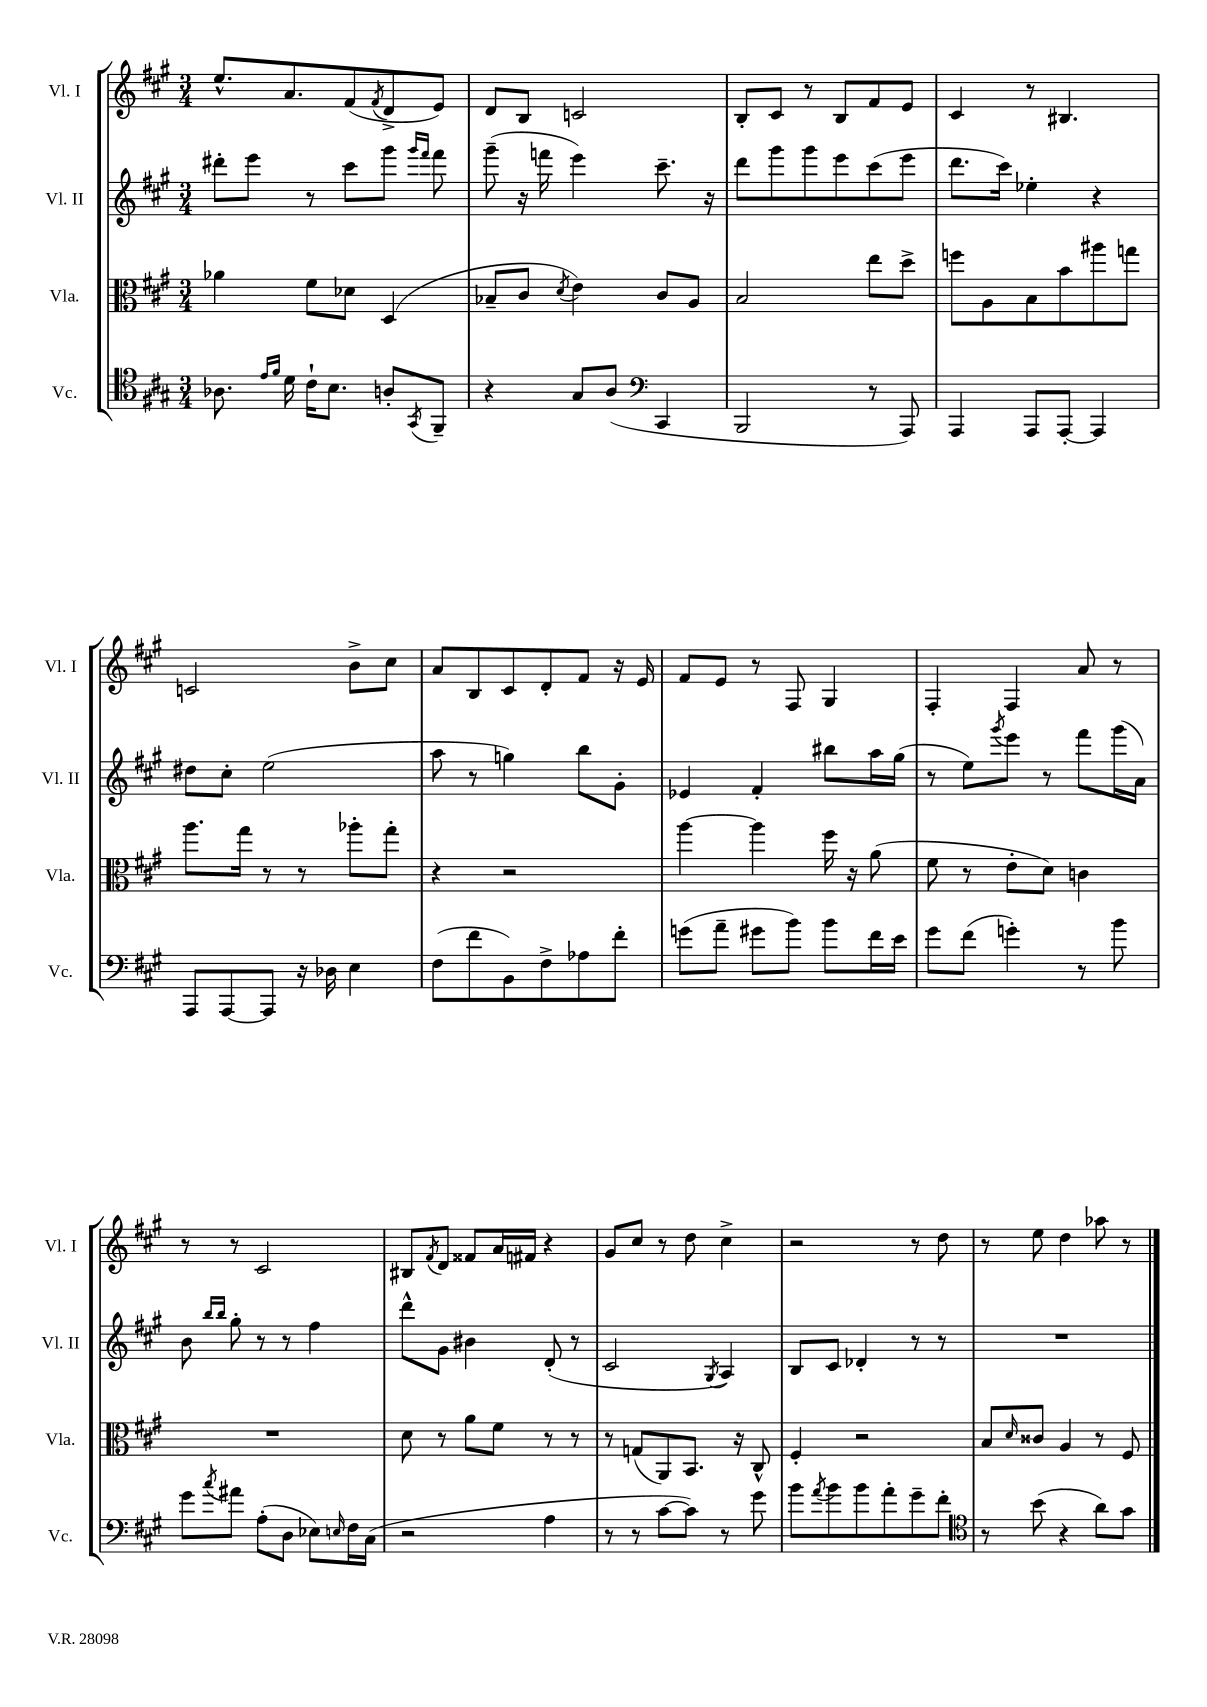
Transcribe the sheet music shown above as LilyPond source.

<<
\new StaffGroup <<
\new Staff = "s0" \with { instrumentName = "Vl. I" shortInstrumentName = "Vl. I" } {
    \clef treble \key a \major \numericTimeSignature \time 3/4
    e''8.-^ a'8. fis'8( \acciaccatura { fis'8 } d'8-> e'8) |
    d'8 b8 c'2 |
    b8-. cis'8 r8 b8 fis'8 e'8 |
    cis'4 r8 bis4. |
    c'2 b'8-> cis''8 |
    a'8 b8 cis'8 d'8-. fis'8 r16 e'16 |
    fis'8 e'8 r8 fis8 gis4 |
    fis4-. fis4 a'8 r8 |
    r8 r8 cis'2 |
    bis8 \acciaccatura { fis'8 } d'8 fisis'8 a'16 fis'16 r4 |
    gis'8 cis''8 r8 d''8 cis''4-> |
    r2 r8 d''8 |
    r8 e''8 d''4 aes''8 r8 \bar "|." |
}
\new Staff = "s1" \with { instrumentName = "Vl. II" shortInstrumentName = "Vl. II" } {
    \clef treble \key a \major \numericTimeSignature \time 3/4
    dis'''8-. e'''8 r8 cis'''8 gis'''8 \grace { gis'''16 fis'''16 } fis'''8 |
    gis'''8--( r16 f'''16 e'''4) cis'''8.-- r16 |
    d'''8 gis'''8 gis'''8 e'''8 cis'''8( e'''8 |
    d'''8. cis'''16) ees''4-. r4 |
    dis''8 cis''8-. e''2( |
    a''8 r8 g''4) b''8 gis'8-. |
    ees'4 fis'4-. bis''8 a''16 gis''16( |
    r8 e''8) \acciaccatura { gis'''8 } e'''8 r8 fis'''8 gis'''16( a'16) |
    b'8 \grace { b''16 b''16 } gis''8-. r8 r8 fis''4 |
    d'''8-^ gis'8 bis'4 d'8-.( r8 |
    cis'2 \acciaccatura { gis8 } a4) |
    b8 cis'8 des'4-. r8 r8 |
    R2. \bar "|." |
}
\new Staff = "s2" \with { instrumentName = "Vla." shortInstrumentName = "Vla." } {
    \clef alto \key a \major \numericTimeSignature \time 3/4
    aes'4 fis'8 des'8 d4( |
    bes8-- cis'8 \acciaccatura { d'8 } e'4) cis'8 a8 |
    b2 e''8 d''8-> |
    f''8 a8 b8 b'8 ais''8 g''8 |
    a''8. gis''16 r8 r8 aes''8-. gis''8-. |
    r4 r2 |
    a''4~ a''4 fis''16 r16 a'8( |
    fis'8 r8 e'8-. d'8) c'4 |
    R2. |
    d'8 r8 a'8 fis'8 r8 r8 |
    r8 g8( a,8) b,8. r16 cis8-^ |
    fis4-. r2 |
    b8 \grace { d'16 } cisis'8 a4 r8 fis8 \bar "|." |
}
\new Staff = "s3" \with { instrumentName = "Vc." shortInstrumentName = "Vc." } {
    \clef tenor \key a \major \numericTimeSignature \time 3/4
    aes8. \grace { e'16 fis'16 } d'16 cis'16-! b8. a8-. \acciaccatura { gis,8 } fis,8-- |
    r4 gis8 a8( \clef bass cis,4 |
    b,,2 r8 a,,8) |
    a,,4 a,,8 a,,8~-. a,,4 |
    a,,8 a,,8~ a,,8 r16 des16 e4 |
    fis8( fis'8 b,8) fis8-> aes8 fis'8-. |
    g'8( a'8-- gis'8 b'8) b'8 fis'16 e'16 |
    gis'8 fis'8( g'4-.) r8 b'8 |
    gis'8 \acciaccatura { cis''8 } ais'8 a8-.( d8 ees8) \grace { e16 } fis16 cis16( |
    r2 a4 |
    r8 r8 cis'8~ cis'8) r8 gis'8 |
    b'8 \acciaccatura { a'8 } b'8 b'8 a'8-. gis'8-- fis'8-. |
    \clef tenor r8 b'8( r4 a'8) gis'8 \bar "|." |
}
>>
>>
\layout { \context { \Score \remove "Bar_number_engraver" } }
